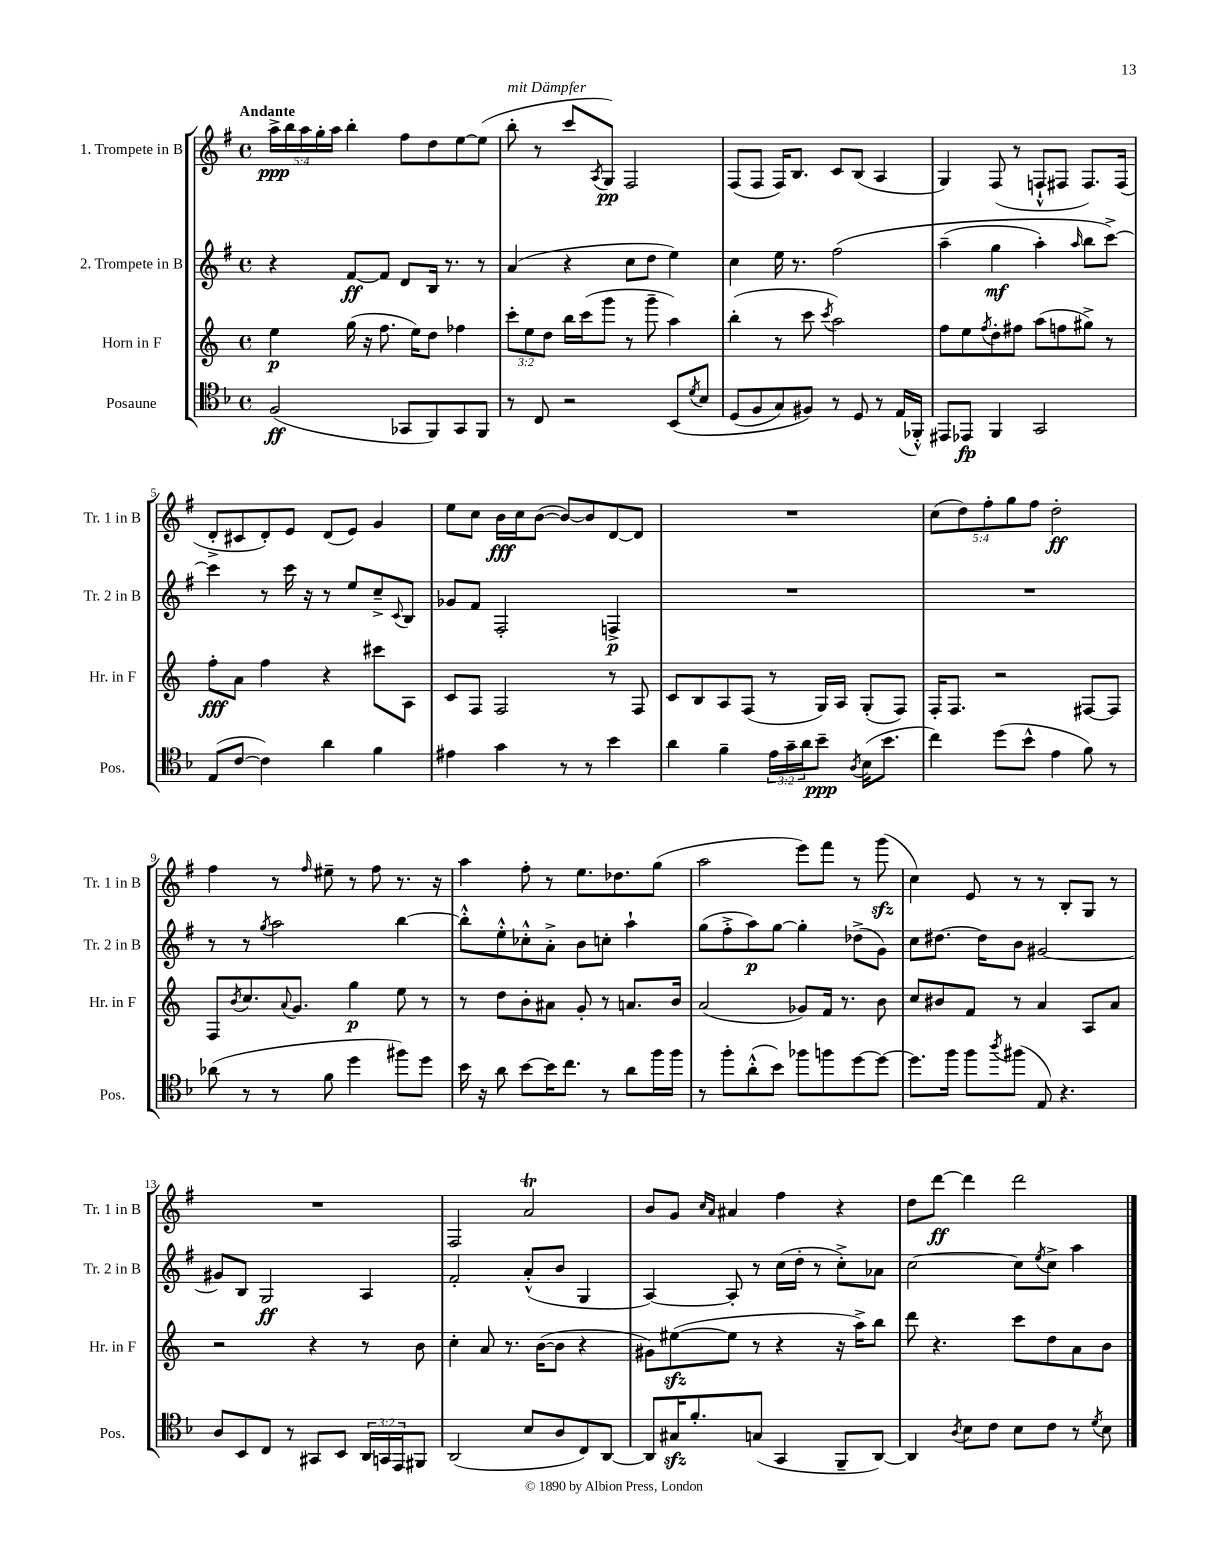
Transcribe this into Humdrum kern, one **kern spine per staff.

**kern	**kern	**kern	**kern
*staff4	*staff3	*staff2	*staff1
*clefC4	*clefG2	*clefG2	*clefG2
*k[b-]	*k[]	*k[f#]	*k[f#]
*M4/4	*M4/4	*M4/4	*M4/4
*met(c)	*met(c)	*met(c)	*met(c)
(2F/	4ee\	4r	20aa^\LL
.	.	.	20bb\
.	.	.	20aa\
.	.	.	20gg'\
.	.	.	20aa\JJ
.	(16gg\	[8f#/L	4bb'\
.	16r	.	.
.	8.ff\	8f#/]J	.
8GG-/L	.	8d/L	8ff#\L
.	16ee\LK)	.	.
8FF/)	8dd\J	16B/Jk	8dd\
.	.	8.r	.
8GG-/	4ff-\	.	[8ee\
8FF/J	.	8r	(8ee\]J
=	=	=	=
8r	12ccc'\L	(4a/	8bb'\
.	12ee\	.	.
8C/	.	.	8r
.	12dd\J	.	.
2r	16bb\LL	4r	8ccc/L
.	(16ccc\J	.	.
.	.	.	8qA/
.	8ggg\J	.	8G/J)
.	8r	8cc\L	2F#/
.	8ggg~\	8dd\J	.
&(8BB-/L	4aa\)	4ee\)	.
8qd/	.	.	.
8B-/J	.	.	.
=	=	=	=
(8D/L	(4bb'\	4cc\	(8F#/L
8F/	.	.	8F#/J
8G/)	8r	16ee\	16F#/LK)
.	.	8.r	8.B/J
8F#/J&)	8ccc\	.	.
.	8qccc/	.	.
8r	2aa\)	&(2ff#\	8c/L
8D/	.	.	(8B/J
8r	.	.	4A/
(16E/LL	.	.	.
16FF-'^^/JJ)	.	.	.
=	=	=	=
8EE#/L	8ff\L	(4aa~\	4G/)
8EE-/J	8ee\	.	.
.	8qff/	.	.
4FF/	8dd'\	4gg\	(8F#/
.	8ff#\J	.	8r
2GG/	(8aa\L	4aa'\)	8F`^^/L
.	8ff\	.	8F#/J
.	.	16qqaa/	.
.	8gg#^\J)	8bb\L	8.F#/L)
.	8r	[8ccc^\J&)	.
.	.	.	(16F#/Jk
=	=	=	=
(8E/L	8ff'\L	4ccc\]	8d'^/L
[8c/J	8a\J	.	8c#/
4c\])	4ff\	8r	8d'/)
.	.	16ccc\	8e/J
.	.	16r	.
4a\	4r	8r	(8d/L
.	.	8ee/L	8e/J)
4f\	8ccc#\L	8cc~^/	4g/
.	.	8qqc/	.
.	8A\J	8B/J	.
=	=	=	=
4e#\	8c/L	8g-/L	8ee\L
.	8F/J	8f#/J	8cc\J
4g\	2F/	2F#'/	16b\LL
.	.	.	16cc\J
.	.	.	([8b\J
8r	.	.	8b/_L)
8r	.	.	8b/]
4b-\	8r	4F^/	[8d/
.	8F/	.	8d/]J
=	=	=	=
4a\	8c/L	1r	1r
.	8B/	.	.
4f~\	8A/	.	.
.	(8F/J	.	.
24e\LL	8r	.	.
24g~\	.	.	.
24a\J	.	.	.
8b-~\J	16G/LL)	.	.
.	16A/JJ	.	.
8qA/	.	.	.
(16B-\LK	(8G'/L	.	.
8.b-\J	.	.	.
.	8F/J)	.	.
=	=	=	=
4cc\)	16F'/LK	1r	(10cc\L
.	8.F/J	.	.
.	.	.	10dd\)
.	.	.	10ff#'\
(8dd\L	2r	.	.
.	.	.	10gg\
8b-^^\J	.	.	.
.	.	.	10ff#\J
4e\	.	.	2dd'\
8f\)	[8F#/L	.	.
8r	8F#/]J	.	.
=	=	=	=
(8a-\	8F/L	8r	4ff#\
.	8qb/	.	.
8r	8.cc/	8r	.
.	.	8qgg/	.
8r	.	2aa\	8r
.	8qqa/	.	.
.	8.g/J	.	.
.	.	.	16qqff#/
8f\	.	.	8ee#~\
4dd\	4gg\	.	8r
.	.	.	8ff#\
8ff#\L)	8ee\	[4bb\	8.r
8dd\J	8r	.	.
.	.	.	16r
=	=	=	=
16b-\	8r	8bb'^^\]L	4aa\
16r	.	.	.
8a\	8dd\L	8ee'^^\	.
[8b-\L	8b'\	8cc-'^^\	8ff#'\
16b-\]K	8a#\J	8a'^\J	8r
8.cc\J	.	.	.
.	8g'/	8b\L	8.ee\L
8r	8r	8cc'\J	.
.	.	.	8.dd-\
8a\L	8.a/L	4aa`\	.
16ff\L	.	.	(8gg\J
16ff\JJ	16b/Jk	.	.
=	=	=	=
8r	(2a/	(8gg\L	2aa\
8ff'\L	.	8ff#'^\	.
(8a'^^\	.	8aa\)	.
8b-\J)	.	[8gg\J	.
8ff-\L	8g-/L)	4gg'\]	8eee\L)
8ff\	16f/Jk	.	8fff#\J
.	8.r	.	.
[8dd\	.	(8dd-^\L	8r
8dd\_J	8b\	8g\J)	(8ggg\
=	=	=	=
8.dd\]L	8cc/L	8cc\L	4cc\)
.	8b#/	[8.dd#\J	.
16ff\Jk	.	.	.
8ff\L	8f/J	.	8e/
.	.	16dd#\]LK	.
8qaa/	.	.	.
(8ff#\J	8r	8b\J	8r
8E/)	4a/	[2g#/	8r
4.r	.	.	8B'/L
.	8A/L	.	8G/J
.	8a/J	.	8r
=	=	=	=
8A/L	2r	8g#/]L	1r
8BB-/	.	8B/J	.
8C/J	.	2G/	.
8r	.	.	.
8GG#/L	4r	.	.
8BB-/J	.	.	.
24AA/LL	8r	4A/	.
24GG/	.	.	.
24EE/J	.	.	.
8FF#/J	8b\	.	.
=	=	=	=
(2AA/	4cc'\	2f#'/	2F#/
.	8a/	.	.
.	8.r	.	.
8B-/L	.	(8a'^^/L	2a/
.	([16b\LK	.	.
8A/	8b\]J	8b/J	.
8C/)	4r	4G/	.
[8AA/J	.	.	.
=	=	=	=
8AA/]L	8g#\L)	[4A/)	8b/L
16G#/K	([8ee#\	.	8g/J
8.f'/	.	.	.
.	.	.	16qqcc/LL
.	.	.	16qqa/JJ
.	8ee#\]J	8A'/]	4a#/
(8G/J	8r	8r	.
4GG/	4r	(16cc\LL	4ff#\
.	.	16dd'\JJ	.
.	.	8r	.
8FF~/L	16r	8cc'^\L)	4r
.	16aa^\LK)	.	.
[8AA/J)	8bb\J	8a-\J	.
=	=	=	=
4AA/]	8ddd\	[2cc\	8dd\L
.	4.r	.	[8ddd\J
8qA/	.	.	.
8B-\L	.	.	4ddd\]
8c\J	.	.	.
8B-\L	8ccc\L	8cc\]L	2ddd\
.	.	8qee/	.
8c\J	8dd\	8cc^\J	.
8r	8a\	4aa\	.
8qd/	.	.	.
8B-\	8b\J	.	.
==	==	==	==
*-	*-	*-	*-
